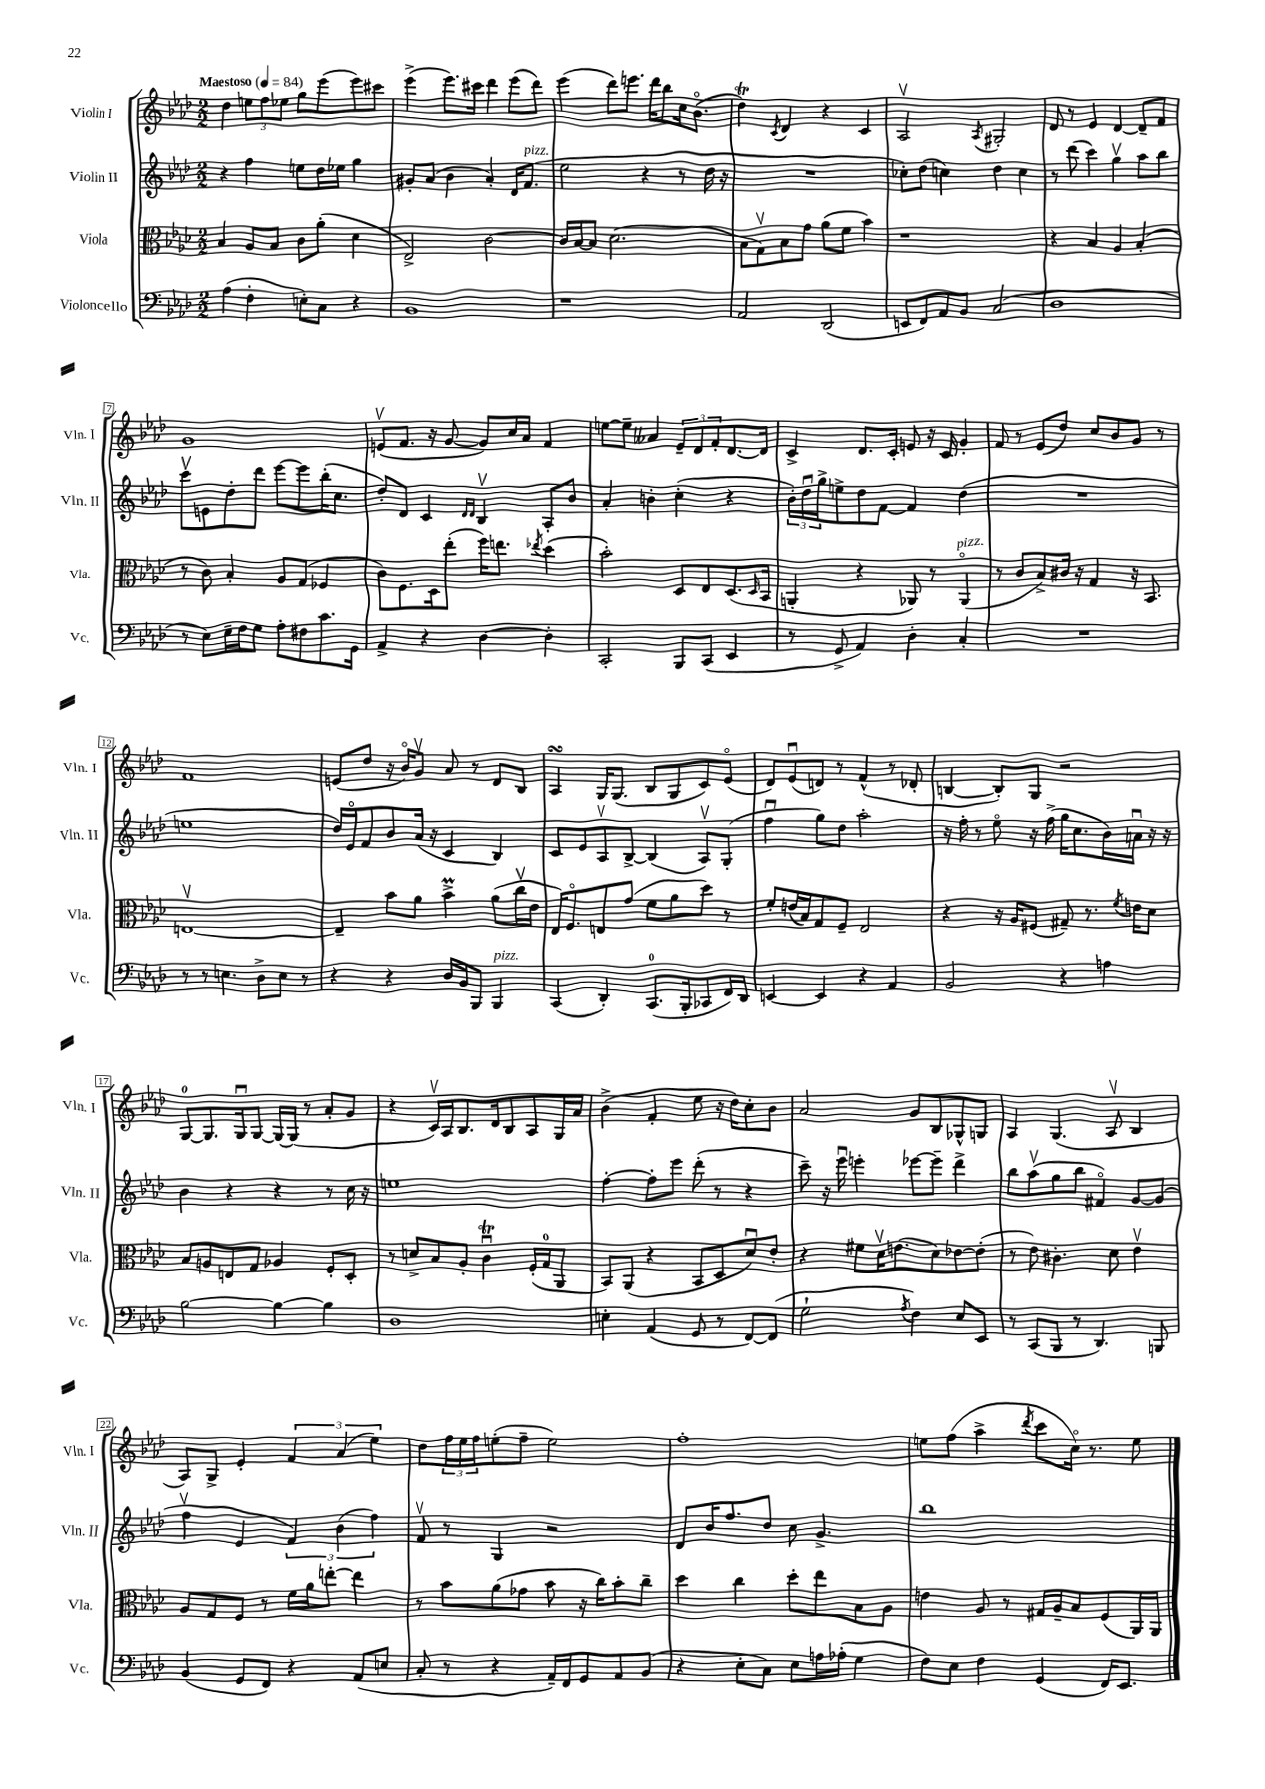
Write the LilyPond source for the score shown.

<<
\new StaffGroup <<
\new Staff = "s0" \with { instrumentName = "Violin I" shortInstrumentName = "Vln. I" } {
    \clef treble \key aes \major \numericTimeSignature \time 2/2 \tempo "Maestoso" 4 = 84
    des''4 \tuplet 3/2 { e''8 f''8 ees''8 } g''8 ees'''8( ees'''8) cis'''8 |
    ees'''4->( ees'''8.) cis'''16 des'''4 ees'''8( des'''8) |
    ees'''4( des'''8) e'''8. des'''16 bes''8 c''16 bes'8.\flageolet( |
    des''4\trill) \acciaccatura { c'8 } des'4 r4 c'4 |
    aes2\upbow \acciaccatura { aes8 } gis2-. |
    des'8 r8 ees'4 des'4~ des'8-- f'8 |
    g'1 |
    e'8\upbow( f'8. r16 g'8~ g'8) c''16 aes'16 f'4 |
    e''8~ e''8-- aeses'4 \tuplet 3/2 { ees'8-- des'8 f'8-. } des'8.~ des'16 |
    c'4-> des'8. c'16-. e'8 r16 c'16 g'4-. |
    f'8 r8 ees'8( des''8) c''8 bes'8 g'8 r8 |
    f'1 |
    e'8( des''8 r16 bes'16\flageolet) g'8\upbow aes'8 r8 des'8 bes8 |
    aes4\turn g16 g8.( bes8 g8 c'8) ees'8\flageolet( |
    des'8) ees'8\downbow( d'8) r8 f'4-^( r8 des'8-. |
    b4~ b8-.) g8 r2 |
    g8-0~ g8. g16\downbow g8~ g16~ g16( r8 aes'8-. g'8 |
    r4 c'16\upbow) aes16 bes8. des'16 bes8 aes8 g16 aes'16 |
    bes'4->( f'4-. ees''8 r16 des''16) c''8-. bes'8 |
    aes'2 g'8 bes8 ges8-^ g8 |
    aes4 g4.( aes8\upbow bes4 |
    aes8) g8-> ees'4-. \tuplet 3/2 { f'4 aes'4( ees''4) } |
    des''8 \tuplet 3/2 { f''16 ees''16 f''16 } e''8-.( f''8-- e''2) |
    f''1-. |
    e''8 f''8( aes''4-> \acciaccatura { des'''8 } c'''8 c''16\flageolet) r8. e''8 \bar "|." |
}
\new Staff = "s1" \with { instrumentName = "Violin II" shortInstrumentName = "Vln. II" } {
    \clef treble \key aes \major \numericTimeSignature \time 2/2
    r4 f''4 e''8 des''16 ees''16 g''4 |
    gis'8-. aes'8( bes'4 aes'4-.) des'16 f'8.^\markup { \italic "pizz." }( |
    ees''2 r4 r8 des''16 r16 |
    R1 |
    ces''8-.) des''8( c''4) des''4 c''4 |
    r8 des'''8( c'''4) g''4\upbow aes''8 bes''8 |
    c'''8\upbow e'8 des''8-. des'''8 ees'''8~ ees'''8 bes''16-.( c''8. |
    des''8-.) des'8 c'4 \grace { des'16 des'16 } bes4\upbow aes8-. bes'8 |
    aes'4-. b'4-. c''4-.( r4 |
    \tuplet 3/2 { bes'16-.) des''16\downbow g''16-> } e''8-> des''8 f'8~ f'4 des''4( |
    R1 |
    e''1 |
    des''16) ees'16\flageolet f'8 bes'8 aes'16( r16 c'4 bes4) |
    c'8 ees'8 aes8\upbow bes8~-> bes4( aes8\upbow) g8-.( |
    f''4\downbow g''8) des''8 aes''2-. |
    r16 f''16-. r8 ees''8\flageolet r16 f''16->( g''16 c''8. bes'16) a'16\downbow r16 r16 |
    bes'4 r4 r4 r8 c''16 r16 |
    e''1 |
    f''4~-. f''8-. ees'''8 des'''8-.( r8 r4 |
    c'''8--) r16 ees'''16\downbow e'''4-. ees'''8~ ees'''8-- des'''4-> |
    bes''8 aes''8\upbow( g''8 bes''8 fis'4\flageolet) g'8~ g'8( |
    f''4\upbow ees'4 \tuplet 3/2 { f'4) bes'4( f''4) } |
    f'8\upbow r8 g4 r2 |
    des'8 bes'16 f''8. des''8 c''8 g'4.-> |
    bes''1 \bar "|." |
}
\new Staff = "s2" \with { instrumentName = "Viola" shortInstrumentName = "Vla." } {
    \clef alto \key aes \major \numericTimeSignature \time 2/2
    bes4 aes8 bes8 c'8 aes'8-.( des'4 |
    ees2->) c'2~ |
    c'16 bes16~ bes8 des'2.( |
    bes8 g8\upbow) bes8 g'8 aes'8( f'8 bes'4) |
    r1 |
    r4 bes4 aes4 bes4-.( |
    r8 c'8) bes4-. aes8 g8( fes4 |
    c'8) f8. des16 ees''8-.( f''16) e''8. \acciaccatura { ees''8 } des''4( |
    bes'2-.) des8 ees8 des8.( \grace { des16 } bes,16 |
    a,4-. r4 aes,8) r8 aes,4\flageolet^\markup { \italic "pizz." }( |
    r8 c'8 bes8->) cis'16 r16 g4 r16 bes,8. |
    e1~\upbow |
    e4-- bes'8 aes'8 bes'4->\prall aes'8( c''16\upbow ees'16 |
    ees16) f8.\flageolet e8 g'8( f'8 aes'8 des''8) r8 |
    f'8-. e'16( bes16) g8 f8-- ees2 |
    r4 r16 aes16 fis8( gis8--) r8. \acciaccatura { f'8 } e'16 des'8 |
    bes8 a8 e8 g8 aes4 f8-. des8-. |
    r8 d'8-> bes8 aes8-. c'4\downbow\trill f16-.( g16-0 aes,8 |
    bes,8) aes,8( r4 bes,8 des8 des'8\downbow) ees'8-. |
    r4 fis'8 des'16\upbow e'8.( des'8) ees'8~ ees'8-.( |
    r8 ees'8) cis'4.-. des'8 ees'4\upbow |
    aes8 g8 f8 r8 f'16 aes'16 e''8~-. e''4 |
    r8 bes'8 aes'8( ges'8 bes'8 r16 c''16) bes'8-. c''8-- |
    des''4 c''4 des''8-. ees''8 bes8 aes8 |
    e'4 aes8 r8 gis16 aes16-- bes8 f8( aes,16) aes,16 \bar "|." |
}
\new Staff = "s3" \with { instrumentName = "Violoncello" shortInstrumentName = "Vc." } {
    \clef bass \key aes \major \numericTimeSignature \time 2/2
    aes4( f4-. e8-.) c8 r4 |
    bes,1 |
    r1 |
    aes,2 des,2( |
    e,8 f,8) aes,8 bes,8 c2( |
    des1 |
    r8 ees8) ees16-- f16 g8 aes8-. fis8 c'8. g,16 |
    aes,4-> r4 des4~ des4-. |
    c,2-. bes,,8 c,8( ees,4 |
    r8 g,8-> aes,4) des4-. c4-. |
    R1 |
    r8 r8 e4. des8-> e8 r8 |
    r4 r4 des16 bes,16 bes,,8 bes,,4^\markup { \italic "pizz." } |
    c,4( des,4-.) c,8.-0( bes,,16-. ces,8 f,16) des,16 |
    e,4~ e,4 r4 aes,4 |
    bes,2 r4 a4 |
    bes2~ bes4~ bes4 |
    des1 |
    e4-. aes,4( g,8 r8 f,8~) f,8( |
    g2-! \acciaccatura { aes8 } f4) ees8 ees,8 |
    r8 c,8( bes,,8 r8 des,4.) b,,8 |
    bes,4( g,8 f,8) r4 aes,8( e8 |
    c8-. r8 r4 aes,16--) f,16 g,8 aes,8 bes,8( |
    r4 ees8-. c8) ees8 a16 aes16-.( g4 |
    f8) ees8 f4 g,4( f,16) ees,8. \bar "|." |
}
>>
>>
\layout { \context { \Score \override BarNumber.stencil = #(make-stencil-boxer 0.1 0.3 ly:text-interface::print) } }
